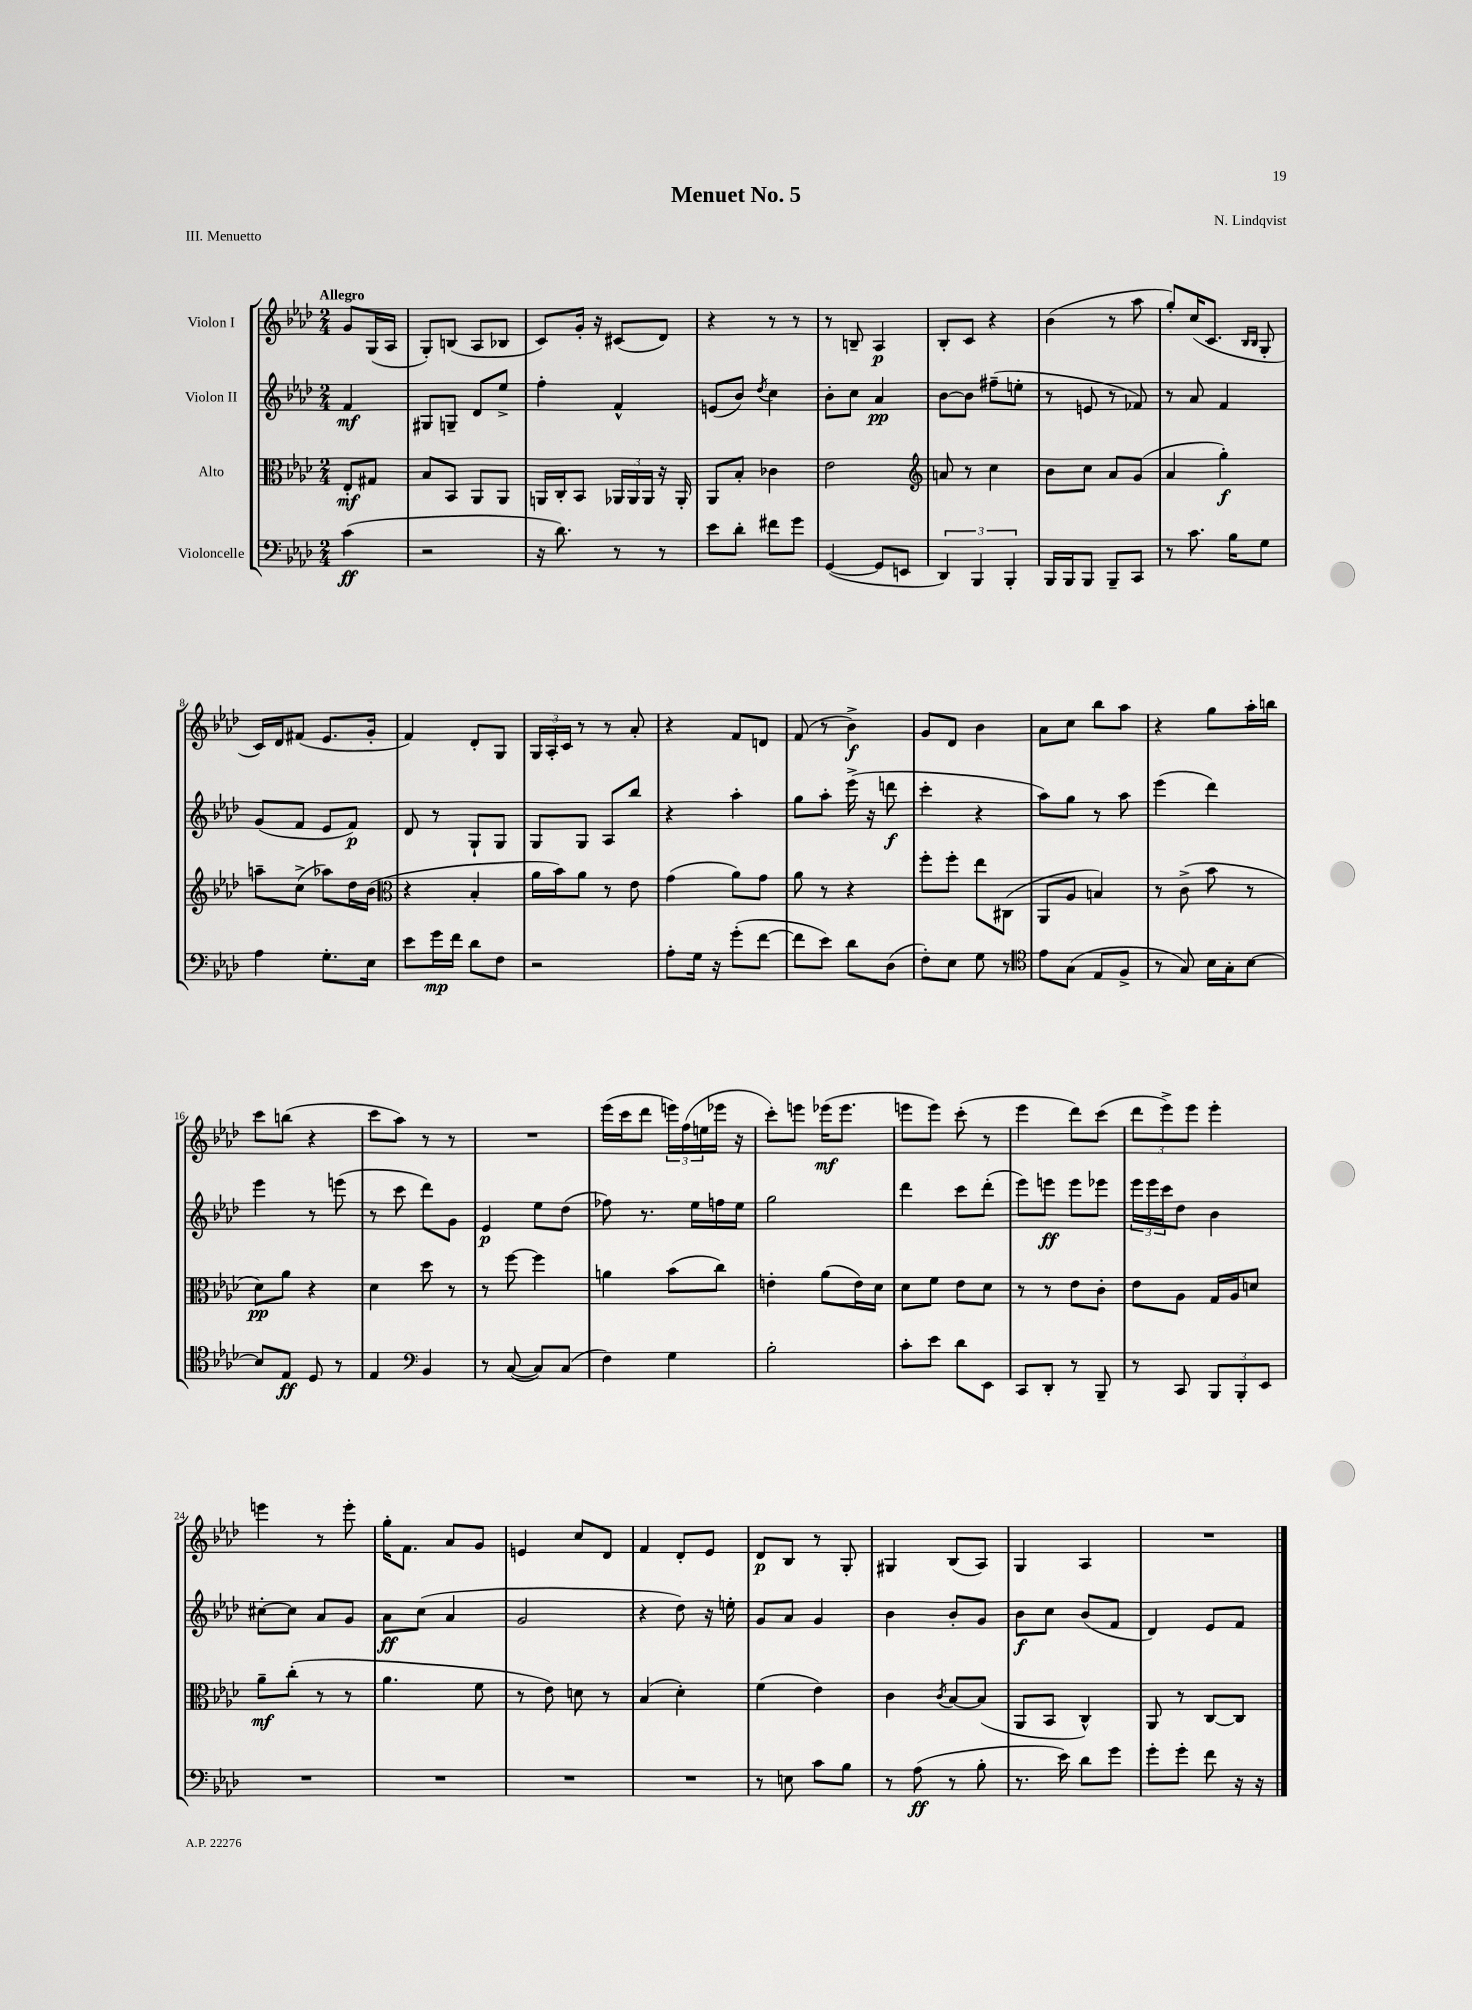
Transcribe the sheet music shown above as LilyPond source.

\header { title = "Menuet No. 5" composer = "N. Lindqvist" piece = "III. Menuetto" }
<<
\new StaffGroup <<
\new Staff = "s0" \with { instrumentName = "Violon I" } {
    \clef treble \key aes \major \numericTimeSignature \time 2/4 \partial 4 \tempo "Allegro"
    g'8 g16( aes16 |
    g8-.) b8( aes8 bes8 |
    c'8) g'16-. r16 cis'8( des'8) |
    r4 r8 r8 |
    r8 b8-- aes4\p |
    bes8-. c'8 r4 |
    bes'4( r8 aes''8 |
    g''8-.) c''16( c'8. \grace { bes16 bes16 } g8-. |
    c'16) des'16 fis'8( ees'8. g'16-. |
    f'4) des'8-. g8 |
    \tuplet 3/2 { g16 aes16-. c'16 } r8 r8 aes'8-. |
    r4 f'8 d'8 |
    f'8( r8 bes'4->\f) |
    g'8 des'8 bes'4 |
    aes'8 c''8 bes''8 aes''8 |
    r4 g''8 aes''16-. b''16 |
    c'''8 b''8( r4 |
    c'''8 aes''8) r8 r8 |
    R2 |
    ees'''16( c'''16 des'''8 \tuplet 3/2 { e'''16) f''16( e''16 } ees'''16 r16 |
    c'''8-.) e'''8 ees'''16\mf( ees'''8. |
    e'''8 e'''8) c'''8-.( r8 |
    ees'''4 des'''8) c'''8( |
    \tuplet 3/2 { des'''8 ees'''8->) ees'''8 } ees'''4-. |
    e'''4 r8 e'''8-. |
    g''16-. f'8. aes'8 g'8 |
    e'4 c''8 des'8 |
    f'4 des'8-. ees'8 |
    des'8\p bes8 r8 g8-. |
    gis4 bes8( aes8) |
    g4 aes4 |
    R2 \bar "|." |
}
\new Staff = "s1" \with { instrumentName = "Violon II" } {
    \clef treble \key aes \major \numericTimeSignature \time 2/4 \partial 4
    f'4\mf |
    gis8 g8-- des'8 ees''8-> |
    f''4-. f'4-^ |
    e'8( bes'8) \acciaccatura { des''8 } c''4 |
    bes'8-. c''8 aes'4\pp |
    bes'8~ bes'8 fis''8--( e''8-. |
    r8 e'8 r8 fes'8) |
    r8 aes'8 f'4 |
    g'8( f'8 ees'8 f'8\p) |
    des'8 r8 g8-! g8 |
    g8 g8 aes8 bes''8 |
    r4 aes''4-. |
    g''8 aes''8-. ees'''16->( r16 d'''8\f |
    c'''4-. r4 |
    aes''8) g''8 r8 aes''8 |
    ees'''4( des'''4) |
    ees'''4 r8 e'''8( |
    r8 c'''8 des'''8) g'8 |
    ees'4\p ees''8 des''8( |
    fes''8) r8. ees''16 f''16 ees''16 |
    g''2 |
    des'''4 c'''8 des'''8-.( |
    ees'''8) e'''8\ff e'''8 ees'''8 |
    \tuplet 3/2 { ees'''16 ees'''16 c'''16 } des''8 bes'4 |
    cis''8~-. cis''8 aes'8 g'8 |
    aes'8\ff c''8( aes'4 |
    g'2 |
    r4 des''8) r16 e''16-. |
    g'8 aes'8 g'4 |
    bes'4 bes'8-. g'8 |
    bes'8\f c''8 bes'8( f'8 |
    des'4) ees'8 f'8 \bar "|." |
}
\new Staff = "s2" \with { instrumentName = "Alto" } {
    \clef alto \key aes \major \numericTimeSignature \time 2/4 \partial 4
    ees8-.\mf gis8 |
    bes8 bes,8 aes,8 aes,8 |
    a,16 c16-. bes,8 \tuplet 3/2 { aes,16 aes,16 aes,16 } r16 aes,16-. |
    aes,8 bes8-. ces'4 |
    ees'2 |
    \clef treble a'8 r8 c''4 |
    bes'8 c''8 aes'8 g'8( |
    aes'4 g''4-.\f) |
    a''8-- c''8->( aes''8) des''16 bes'16( |
    \clef alto r4 bes4-. |
    aes'16 bes'16) aes'8 r8 ees'8 |
    g'4( aes'8) g'8 |
    aes'8 r8 r4 |
    f''8-. f''8-. ees''8 cis8( |
    aes,8 aes8 b4) |
    r8 c'8->( bes'8 r8 |
    des'8\pp) aes'8 r4 |
    des'4 des''8 r8 |
    r8 f''8~ f''4 |
    a'4 bes'8( c''8) |
    e'4-. aes'8( e'16) des'16 |
    des'8 f'8 ees'8 des'8 |
    r8 r8 ees'8 c'8-. |
    ees'8 aes8 g16 aes16 d'8 |
    aes'8--\mf c''8-.( r8 r8 |
    aes'4. f'8 |
    r8 ees'8) d'8 r8 |
    bes4( des'4-.) |
    f'4( ees'4) |
    c'4 \acciaccatura { c'8 } bes8~ bes8( |
    aes,8 bes,8 c4-^) |
    aes,8 r8 c8~ c8 \bar "|." |
}
\new Staff = "s3" \with { instrumentName = "Violoncelle" } {
    \clef bass \key aes \major \numericTimeSignature \time 2/4 \partial 4
    c'4\ff( |
    r2 |
    r16 des'8.) r8 r8 |
    ees'8 des'8-. fis'8 g'8 |
    g,4~( g,8 e,8 |
    \tuplet 3/2 { des,4) bes,,4 bes,,4-. } |
    bes,,16 bes,,16 bes,,8 bes,,8-- c,8 |
    r8 c'8. bes16 g8 |
    aes4 g8.-. ees16 |
    ees'8 g'16\mp f'16 des'8 f8 |
    r2 |
    aes8-. g16 r16 g'8-.( f'8~ |
    f'8 ees'8) des'8 des8( |
    f8-.) ees8 g8 r8 |
    \clef tenor ees'8 g8( ees8 f8-> |
    r8 g8) bes16 g16-. bes8~ |
    bes8 ees8\ff des8 r8 |
    ees4 \clef bass bes,4 |
    r8 c8~( c8) c8( |
    f4) g4 |
    bes2-. |
    c'8-. ees'8 des'8 ees,8 |
    c,8 des,8-. r8 bes,,8-- |
    r8 c,8 \tuplet 3/2 { bes,,8 bes,,8-. ees,8 } |
    R2 |
    R2 |
    R2 |
    R2 |
    r8 e8 c'8 bes8 |
    r8 aes8\ff( r8 bes8-. |
    r8. ees'16) des'8 g'8 |
    g'8-. g'8-. f'8 r16 r16 \bar "|." |
}
>>
>>
